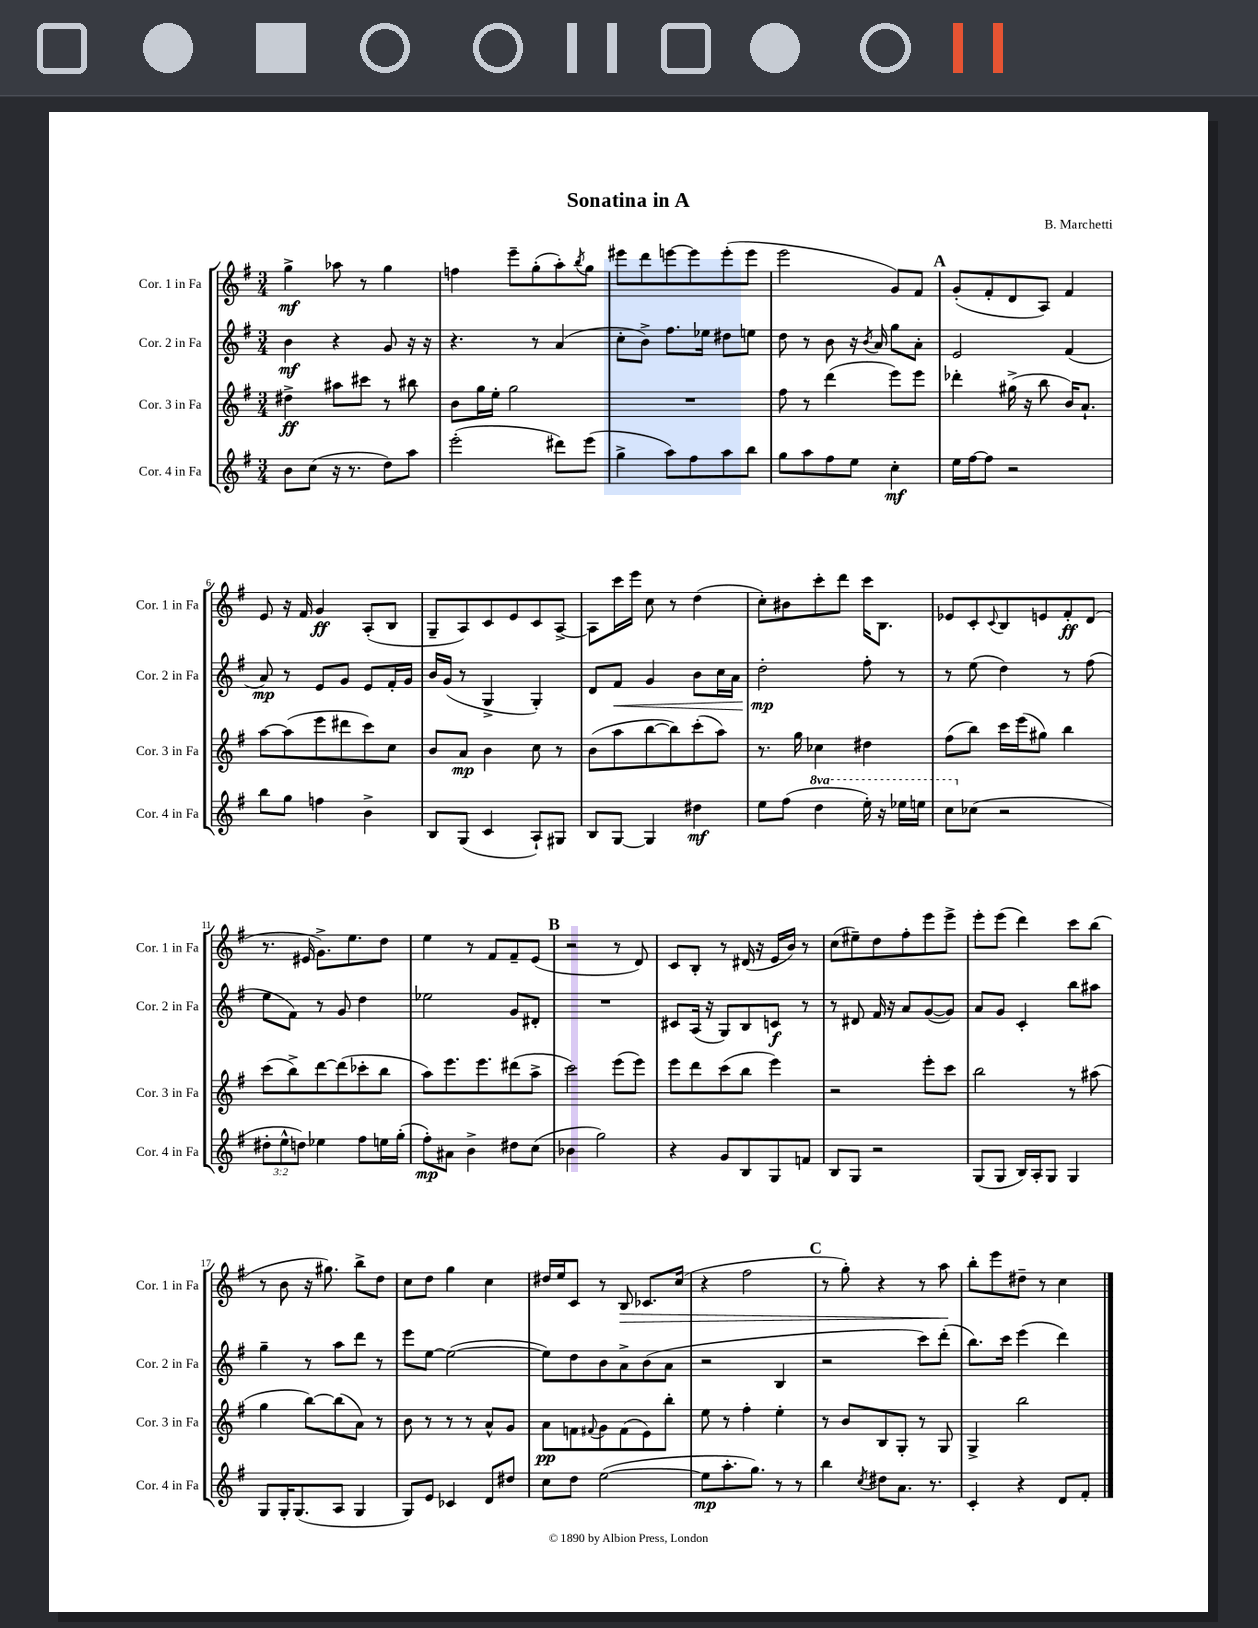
\header { title = "Sonatina in A" composer = "B. Marchetti" }
<<
\new StaffGroup <<
\new Staff = "s0" \with { instrumentName = "Cor. 1 in Fa" shortInstrumentName = "Cor. 1 in Fa" } {
    \clef treble \key g \major \numericTimeSignature \time 3/4
    g''4->\mf aes''8 r8 g''4 |
    f''4 e'''8-- g''8-.( a''8-.) \acciaccatura { b''8 } g''8 |
    eis'''8 d'''8 e'''8~ e'''8 e'''8-.( e'''8 |
    e'''2 g'8) fis'8 |
    \mark \markup { \bold "A" } g'8-.( fis'8-. d'8 a8) fis'4 |
    e'8 r16 fis'16 g'4\ff a8-.( b8 |
    g8-- a8) c'8 e'8 c'8 a8~-> |
    a8 c'''16 e'''16 c''8 r8 d''4( |
    c''8-.) bis'8 c'''8-. d'''8 c'''16 b8. |
    ees'8 c'8-. \appoggiatura { c'8 } b8 e'8 fis'8-.\ff d'8( |
    r8. eis'16 g'8.->) e''8. d''8 |
    e''4 r8 fis'8 fis'8-- e'8( |
    \mark \markup { \bold "B" } r2 r8 d'8) |
    c'8 b8-. r8 dis'16( r16 e'16 b'16) r8 |
    c''8( eis''8--) d''8 fis''8-. e'''8 e'''8-> |
    e'''8-. e'''8( d'''4) c'''8 b''8( |
    r8 b'8 r16 gis''8.) b''8-> d''8 |
    c''8 d''8 g''4 c''4 |
    dis''16 e''16 c'8 r8 b8\> ces'8. c''16( |
    r4 fis''2 |
    \mark \markup { \bold "C" } r8 g''8-.) r4 r8 a''8\! |
    b''8-. e'''8 dis''8-- r8 c''4 \bar "|." |
}
\new Staff = "s1" \with { instrumentName = "Cor. 2 in Fa" shortInstrumentName = "Cor. 2 in Fa" } {
    \clef treble \key g \major \numericTimeSignature \time 3/4
    b'4\mf r4 g'8 r16 r16 |
    r4. r8 a'4( |
    c''8-. b'8->) fis''8. ees''16 dis''8 e''8 |
    d''8 r8 b'8 r16 \acciaccatura { b'8 } a'16 g''8 a'8-. |
    \mark \markup { \bold "A" } e'2 fis'4( |
    a'8\mp) r8 e'8 g'8 e'8 fis'16-. g'16 |
    b'16 g'16( r8 g4-> g4-.) |
    d'8 fis'8\< g'4 b'8 c''16 a'16 |
    d''2-.\mp\! fis''8-. r8 |
    r8 e''8( d''4) r8 fis''8( |
    e''8 fis'8) r8 g'8 d''4 |
    ees''2 g'8 dis'8-. |
    \mark \markup { \bold "B" } R2. |
    cis'8 a16( r16 g8) b8 c'8\f r8 |
    r8 dis'8 fis'16 r16 a'8 g'8~( g'8) |
    a'8 g'8 c'4-. b''8 ais''8 |
    g''4-- r8 a''8 d'''8 r8 |
    e'''8 e''8~ e''2~( |
    e''8) d''8 b'8 a'8-> b'8( a'8 |
    r2 b4 |
    \mark \markup { \bold "C" } r2 c'''8) d'''8-.( |
    b''8.) c'''16 e'''4( d'''4) \bar "|." |
}
\new Staff = "s2" \with { instrumentName = "Cor. 3 in Fa" shortInstrumentName = "Cor. 3 in Fa" } {
    \clef treble \key g \major \numericTimeSignature \time 3/4
    dis''4->\ff ais''8 cis'''8 r8 bis''8 |
    b'8 g''16 e''16-. g''2 |
    R2. |
    fis''8 r8 d'''4( e'''8) e'''8 |
    \mark \markup { \bold "A" } des'''4-. gis''16->( r16 b''8 b'16) a'8.-! |
    a''8~ a''8( e'''8 dis'''8 c'''8) c''8 |
    b'8 a'8\mp b'4 c''8 r8 |
    b'8( a''8 b''8~ b''8) c'''8-.( a''8) |
    r8. g''16 ces''4 dis''4 |
    fis''8( b''8) c'''16 e'''16( gis''8) b''4 |
    c'''8( b''8->) d'''8~ d'''8( ces'''8-. b''8 |
    a''8) e'''8. e'''8. dis'''8( a''8-> |
    \mark \markup { \bold "B" } c'''2) e'''8( e'''8) |
    e'''8 d'''8 c'''8( b''8 e'''4) |
    r2 e'''8-. c'''8 |
    b''2 r8 ais''8( |
    g''4 b''8~) b''8( a'8) r8 |
    b'8 r8 r8 r8 a'8-^ g'8 |
    a'8\pp f'8 \appoggiatura { fis'8 } g'8 fis'8( e'8) b''8-. |
    e''8 r8 fis''4-. e''4-. |
    \mark \markup { \bold "C" } r8 b'8 b8 g8-. r8 g8 |
    g4-> b''2 \bar "|." |
}
\new Staff = "s3" \with { instrumentName = "Cor. 4 in Fa" shortInstrumentName = "Cor. 4 in Fa" } {
    \clef treble \key g \major \numericTimeSignature \time 3/4 \override Staff.TupletNumber.text = #tuplet-number::calc-fraction-text \set Staff.ottavationMarkups = #ottavation-simple-ordinals
    b'8 c''8( r16 r8. d''8) a''8 |
    e'''2-.( dis'''8) e'''8( |
    g''4-> a''8) fis''8 a''8 b''8 |
    g''8 a''8 fis''8 e''8 c''4-.\mf |
    \mark \markup { \bold "A" } e''16 fis''16~ fis''8 r2 |
    b''8 g''8 f''4 b'4-> |
    b8 g8( c'4 a8-!) gis8 |
    b8 g8~ g4 dis''4\mf |
    e''8 fis''8( \ottava #1 d'''4 e'''16-.) r16 ees'''16 e'''16 |
    c'''8 \ottava #0 ces''8( r2 |
    \tuplet 3/2 { dis''8-. e''8-^ d''8) } ees''4 fis''8 e''16 g''16-.( |
    fis''8-.\mp) ais'8 b'4-> dis''8 c''8( |
    \mark \markup { \bold "B" } bes'4 g''2) |
    r4 g'8 b8 g8 f'8 |
    b8 g8 r2 |
    g8( g8 b16) a16-. g8 g4 |
    g8 g16-. g8.( a8 g4 |
    g8) e'8 ces'4 d'8 dis''8 |
    c''8 d''8 e''2~( |
    e''8\mp a''8.-. g''8.) r8 r8 |
    \mark \markup { \bold "C" } b''4 \acciaccatura { c''8 } dis''8 a'8. r8. |
    c'4-. r4 d'8 fis'8-. \bar "|." |
}
>>
>>
